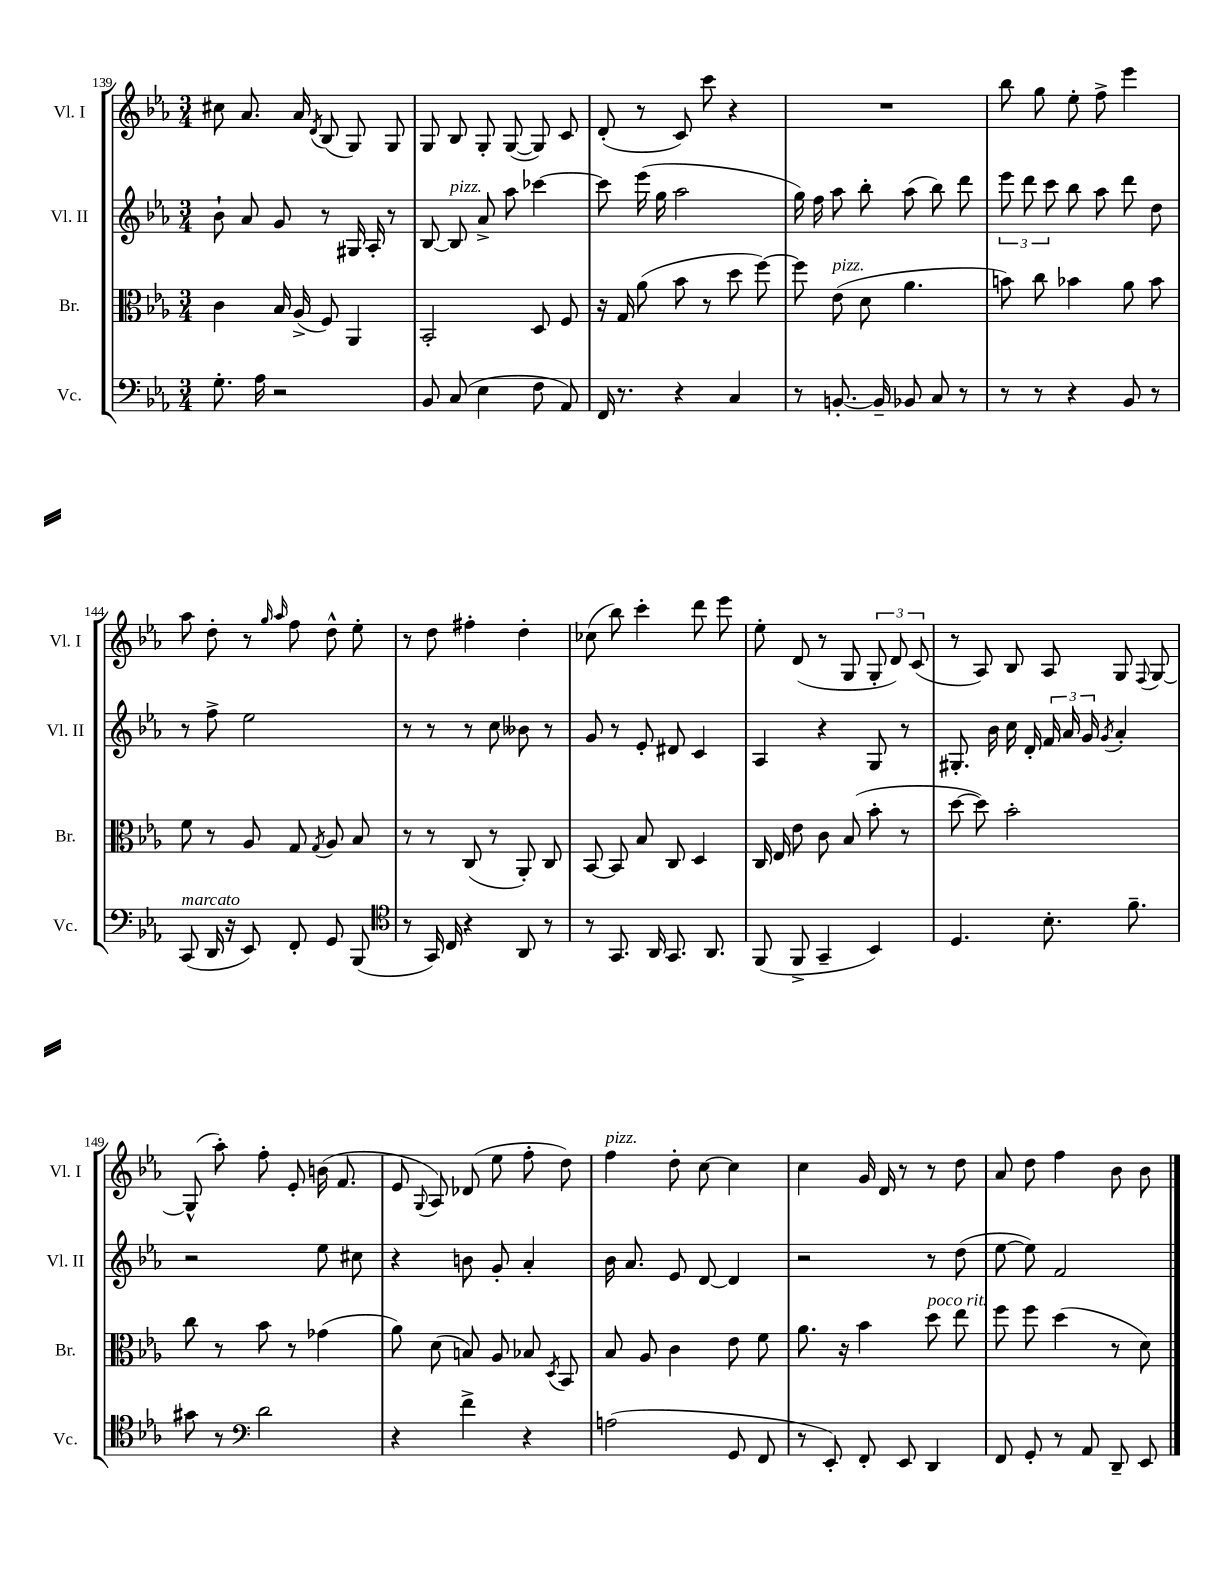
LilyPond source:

<<
\new StaffGroup <<
\new Staff = "s0" \with { instrumentName = "Vl. I" shortInstrumentName = "Vl. I" } {
    \clef treble \key ees \major \numericTimeSignature \time 3/4
    \autoBeamOff cis''8 aes'8. aes'16 \acciaccatura { d'8 } bes8( g8) g8 |
    g8 bes8 g8-. g8~( g8) c'8 |
    d'8-.( r8 c'8) c'''8 r4 |
    R2. |
    bes''8 g''8 ees''8-. f''8-> ees'''4 |
    aes''8 d''8-. r8 \grace { g''16 aes''16 } f''8 d''8-^ ees''8-. |
    r8 d''8 fis''4-. d''4-. |
    ces''8( bes''8) c'''4-. d'''8 ees'''8 |
    ees''8-. d'8( r8 g8 \tuplet 3/2 { g8-. d'8) c'8( } |
    r8 aes8) bes8 aes8 g8 \appoggiatura { f8 } g8~ |
    g8-^( aes''8-.) f''8-. ees'8-. b'16( f'8. |
    ees'8 \appoggiatura { g8 } aes8) des'8( ees''8 f''8-. d''8) |
    f''4^\markup { \italic "pizz." } d''8-. c''8~ c''4 |
    c''4 g'16 d'16 r8 r8 d''8 |
    aes'8 d''8 f''4 bes'8 bes'8 \bar "|." |
}
\new Staff = "s1" \with { instrumentName = "Vl. II" shortInstrumentName = "Vl. II" } {
    \clef treble \key ees \major \numericTimeSignature \time 3/4
    \autoBeamOff bes'8-! aes'8 g'8 r8 gis16 aes16-. r8 |
    bes8~ bes8^\markup { \italic "pizz." } aes'8-> aes''8 ces'''4~ |
    ces'''8 ees'''16( g''16 aes''2 |
    g''16) f''16 aes''8 bes''8-. aes''8( bes''8) d'''8 |
    \tuplet 3/2 { ees'''8 d'''8 c'''8 } bes''8 aes''8 d'''8 d''8 |
    r8 f''8-> ees''2 |
    r8 r8 r8 c''8 beses'8 r8 |
    g'8 r8 ees'8-. dis'8 c'4 |
    aes4 r4 g8 r8 |
    gis8.-. bes'16 c''16 d'16-. \tuplet 3/2 { f'16 aes'16 g'16 } \acciaccatura { g'8 } aes'4-. |
    r2 ees''8 cis''8 |
    r4 b'8 g'8-. aes'4-. |
    bes'16 aes'8. ees'8 d'8~ d'4 |
    r2 r8 d''8( |
    ees''8~ ees''8) f'2 \bar "|." |
}
\new Staff = "s2" \with { instrumentName = "Br." shortInstrumentName = "Br." } {
    \clef alto \key ees \major \numericTimeSignature \time 3/4
    \autoBeamOff c'4 bes16 aes16->( f8) aes,4 |
    bes,2-. d8 f8 |
    r16 g16 aes'8( bes'8 r8 d''8 f''8~) |
    f''8 ees'8^\markup { \italic "pizz." }( d'8 aes'4. |
    b'8) c''8 bes'4 aes'8 bes'8 |
    f'8 r8 aes8 g8 \acciaccatura { g8 } aes8 bes8 |
    r8 r8 c8( r8 aes,8-.) c8 |
    bes,8~ bes,8 bes8 c8 d4 |
    c16 ees16 ees'8 c'8 bes8( bes'8-. r8 |
    d''8~ d''8) bes'2-. |
    c''8 r8 bes'8 r8 ges'4( |
    aes'8) d'8( b8) aes8 bes8 \acciaccatura { d8 } bes,8 |
    bes8 aes8 c'4 ees'8 f'8 |
    aes'8. r16 bes'4 d''8^\markup { \italic "poco rit." } ees''8 |
    f''8 f''8 d''4( r8 d'8) \bar "|." |
}
\new Staff = "s3" \with { instrumentName = "Vc." shortInstrumentName = "Vc." } {
    \clef bass \key ees \major \numericTimeSignature \time 3/4
    \autoBeamOff g8.-. aes16 r2 |
    bes,8 c8( ees4 f8 aes,8) |
    f,16 r8. r4 c4 |
    r8 b,8.~-. b,16-- bes,8 c8 r8 |
    r8 r8 r4 bes,8 r8 |
    c,8^\markup { \italic "marcato" }( d,16 r16 ees,8) f,8-. g,8 bes,,8( |
    \clef tenor r8 g,16) c16 r4 aes,8 r8 |
    r8 g,8. aes,16 g,8. aes,8. |
    f,8( f,8-> g,4-- bes,4) |
    d4. bes8.-. f'8.-- |
    gis'8 r8 \clef bass d'2 |
    r4 f'4-> r4 |
    a2( g,8 f,8 |
    r8 ees,8-.) f,8-. ees,8 d,4 |
    f,8 g,8-. r8 aes,8 d,8-- ees,8 \bar "|." |
}
>>
>>
\layout { \context { \Score currentBarNumber = #139 } }
